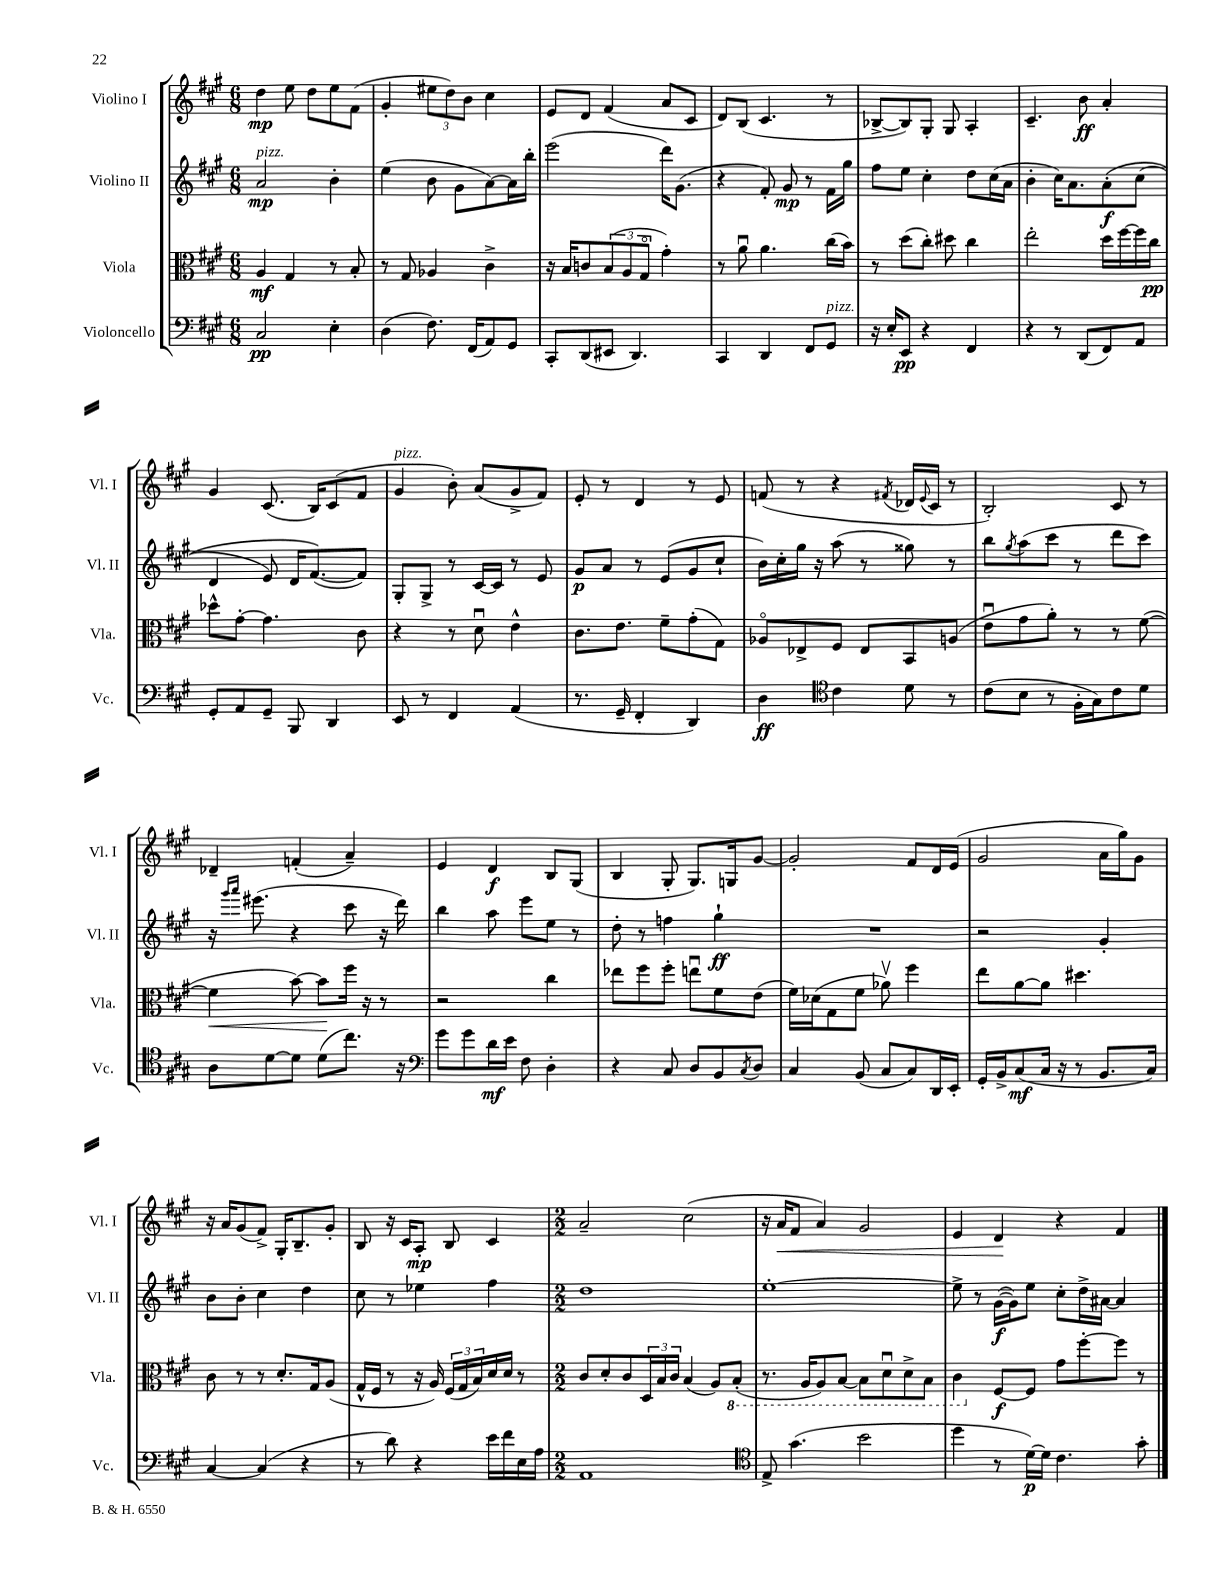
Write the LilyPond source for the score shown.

<<
\new StaffGroup <<
\new Staff = "s0" \with { instrumentName = "Violino I" shortInstrumentName = "Vl. I" } {
    \clef treble \key a \major \numericTimeSignature \time 6/8
    d''4\mp e''8 d''8 e''8 fis'8( |
    gis'4-. \tuplet 3/2 { eis''8 d''8) b'8 } cis''4 |
    e'8 d'8 fis'4( a'8 cis'8 |
    d'8) b8( cis'4. r8 |
    bes8~-> bes8) gis8-. gis8 a4-. |
    cis'4.-- b'8\ff a'4-. |
    gis'4 cis'8.( b16) cis'8( fis'8 |
    gis'4^\markup { \italic "pizz." } b'8-.) a'8( gis'8-> fis'8) |
    e'8-. r8 d'4 r8 e'8 |
    f'8( r8 r4 \acciaccatura { fis'8 } des'16 \appoggiatura { e'8 } cis'16 r8 |
    b2-.) cis'8 r8 |
    des'4-- f'4-.( a'4--) |
    e'4 d'4\f b8 gis8( |
    b4 gis8-. gis8.) g16 gis'8~ |
    gis'2-. fis'8 d'16 e'16( |
    gis'2 a'16 gis''16) gis'8 |
    r16 a'16 gis'8( fis'8->) gis16-. b8.-- gis'8-. |
    b8 r16 cis'16 a8-.\mp b8 cis'4 |
    \numericTimeSignature \time 2/2 a'2-- cis''2( |
    r16 a'16\< fis'8 a'4) gis'2 |
    e'4 d'4\! r4 fis'4 \bar "|." |
}
\new Staff = "s1" \with { instrumentName = "Violino II" shortInstrumentName = "Vl. II" } {
    \clef treble \key a \major \numericTimeSignature \time 6/8
    a'2\mp^\markup { \italic "pizz." } b'4-. |
    e''4( b'8 gis'8 a'8~) a'16 b''16-. |
    e'''2( d'''16) gis'8.( |
    r4 fis'8-.) gis'8\mp r8 fis'16 gis''16 |
    fis''8 e''8 cis''4-. d''8 cis''16( a'16 |
    b'4-. cis''16) a'8. a'8-.\f\( cis''8( |
    d'4 e'8) d'16 fis'8.~(\) fis'8) |
    gis8-. gis8-> r8 cis'16~ cis'16 r8 e'8 |
    gis'8\p a'8 r8 e'8( gis'8 cis''8-! |
    b'16) cis''16-. gis''16 r16 a''8( r8 gisis''8) r8 |
    b''8 \acciaccatura { gis''8 } a''8( cis'''8 r8 d'''8 cis'''8) |
    r16 \grace { gis'''16 a'''16 } eis'''8.( r4 cis'''8 r16 d'''16) |
    b''4 a''8 e'''8 e''8 r8 |
    d''8-. r8 f''4 gis''4-!\ff |
    R2. |
    r2 gis'4-. |
    b'8 b'8-. cis''4 d''4 |
    cis''8 r8 ees''4 fis''4 |
    \numericTimeSignature \time 2/2 d''1 |
    e''1~-. |
    e''8-> r8 gis'16~\f( gis'16) e''8 cis''8-. d''16-> ais'16~ ais'4 \bar "|." |
}
\new Staff = "s2" \with { instrumentName = "Viola" shortInstrumentName = "Vla." } {
    \clef alto \key a \major \numericTimeSignature \time 6/8
    a4\mf gis4 r8 b8-. |
    r8 gis8 aes4 cis'4-> |
    r16 b16 c'8 \tuplet 3/2 { b8( a8 gis8\flageolet } gis'4-.) |
    r8 a'8\downbow a'4. cis''16( b'16) |
    r8 d''8( cis''8-.) dis''8 cis''4 |
    e''2-. d''16 fis''16~ fis''16 cis''16\pp |
    des''8-^ gis'8~-. gis'4. cis'8 |
    r4 r8 d'8\downbow e'4-^ |
    cis'8. e'8. fis'8-- gis'8-.( gis8) |
    aes8\flageolet ees8-> fis8 ees8 b,8 a8( |
    e'8\downbow gis'8 a'8-.) r8 r8 fis'8~( |
    fis'4\< b'8~) b'8\! fis''16 r16 r8 |
    r2 cis''4 |
    ees''8 fis''8 fis''8-. e''8\downbow fis'8 e'8( |
    fis'16) des'16( gis8 fis'8 aes'8\upbow) fis''4 |
    e''8 a'8~ a'8 dis''4. |
    cis'8 r8 r8 d'8.-. gis16 a8( |
    gis16-^ fis16 r8 r16 a16) \tuplet 3/2 { fis16( gis16 b16) } d'16 d'16 r8 |
    \numericTimeSignature \time 2/2 cis'8 d'8-. cis'8 \tuplet 3/2 { d16 b16 cis'16 } b4( a8) \ottava #-1 b,8-.( |
    r8. a,16 a,8) b,8~ b,8 d8\downbow d8-> b,8 |
    cis4 \ottava #0 fis8~\f fis8 gis'8 fis''8~-. fis''8 r8 \bar "|." |
}
\new Staff = "s3" \with { instrumentName = "Violoncello" shortInstrumentName = "Vc." } {
    \clef bass \key a \major \numericTimeSignature \time 6/8
    cis2\pp e4-. |
    d4( fis8.) fis,16( a,8) gis,8 |
    cis,8-. d,8( eis,8 d,4.) |
    cis,4 d,4 fis,8 gis,8^\markup { \italic "pizz." } |
    r16 e16-. e,8\pp r4 fis,4 |
    r4 r8 d,8( fis,8) a,8 |
    gis,8-. a,8 gis,8-- b,,8 d,4 |
    e,8 r8 fis,4 a,4( |
    r8. gis,16-- fis,4-. d,4) |
    d4\ff \clef tenor cis'4 d'8 r8 |
    cis'8( b8 r8 fis16-. gis16) cis'8 d'8 |
    a8 d'8~ d'8 d'8( cis''8.) r16 |
    \clef bass gis'8 gis'8 d'16\mf e'16 fis8 d4-. |
    r4 cis8 d8 b,8 \acciaccatura { cis8 } d8 |
    cis4 b,8( cis8 cis8) d,16 e,16-. |
    gis,16-. b,16-> cis8\mf( cis16 r16 r8 b,8. cis16) |
    cis4~ cis4( r4 |
    r8 d'8) r4 e'16 fis'16 e16 a16 |
    \numericTimeSignature \time 2/2 a,1 |
    \clef tenor e8-> gis'4.( b'2 |
    d''4 r8 d'16~\p) d'16 cis'4. gis'8-. \bar "|." |
}
>>
>>
\layout { \context { \Score \remove "Bar_number_engraver" } }
